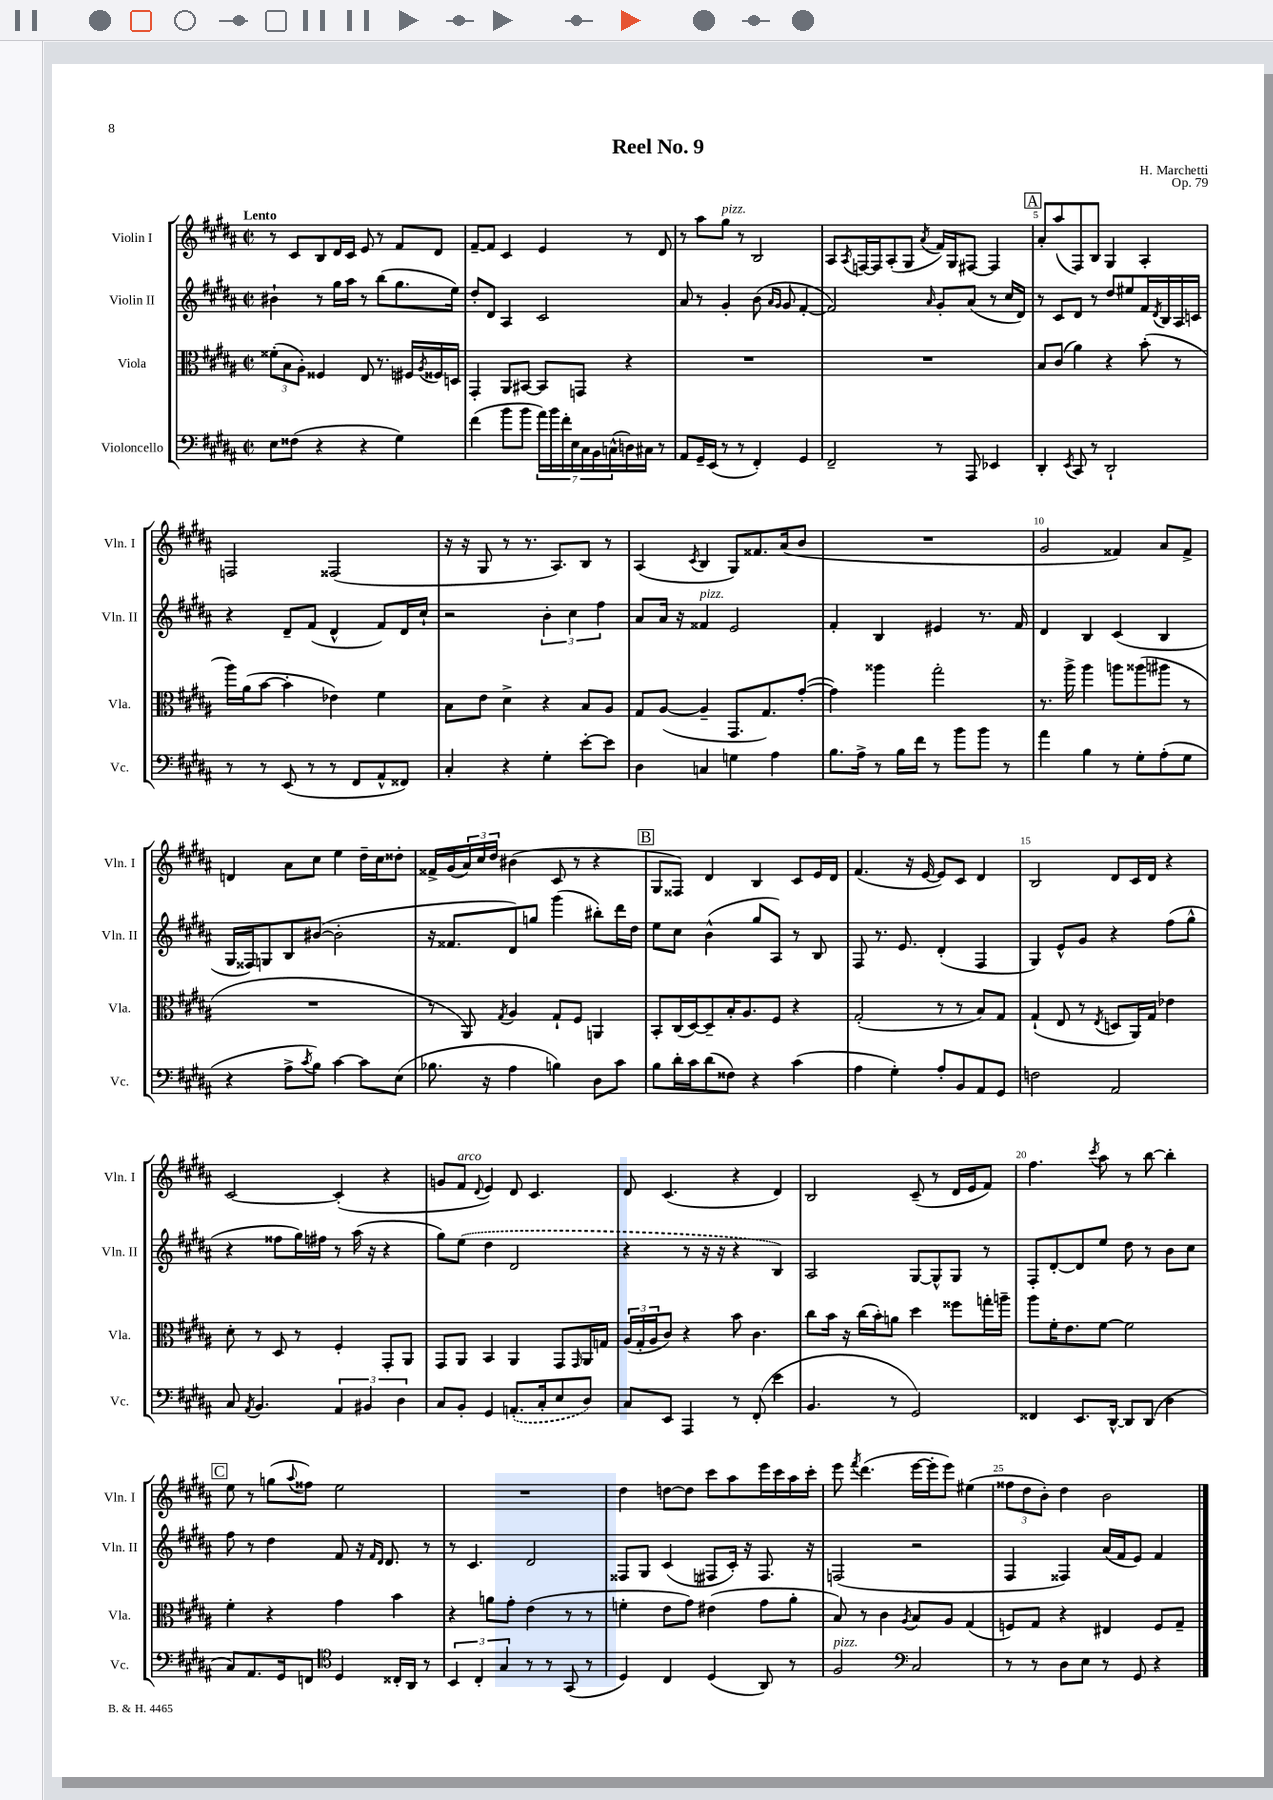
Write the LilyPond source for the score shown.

\header { title = "Reel No. 9" composer = "H. Marchetti" opus = "Op. 79" }
<<
\new StaffGroup <<
\new Staff = "s0" \with { instrumentName = "Violin I" shortInstrumentName = "Vln. I" } {
    \clef treble \key b \major \defaultTimeSignature \time 2/2 \tempo "Lento"
    r8 cis'8 b8 dis'16 cis'16 e'8 r8 fis'8 dis'8 |
    fis'8~-- fis'8 cis'4 e'4 r8 dis'8 |
    r8 ais''8 gis''8^\markup { \italic "pizz." } r8 b2 |
    ais8 \acciaccatura { ais8 } f16~ f16 ais8-.( gis8 \acciaccatura { ais'8 } fis'16) gis16 fis8~ fis4 |
    \mark \markup { \box "A" } ais'8-. ais''8( fis8) b8 gis4 ais4-. |
    f2 fisis2( |
    r16 r16 gis8 r8 r8. ais8.) b8 r8 |
    ais4( \acciaccatura { cis'8 } b4 gis8) fisis'8. ais'16( b'8 |
    R1 |
    gis'2 fisis'4) ais'8 fisis'8-> |
    d'4 ais'8 cis''8 e''4 dis''16-- cis''16 disis''8-. |
    fisis'16-> gis'16( \tuplet 3/2 { ais'16) cis''16 dis''16 } bis'4( cis'8 r8 r4 |
    \mark \markup { \box "B" } gis8 fisis8) dis'4 b4 cis'8 e'16 dis'16 |
    fis'4.( r16 e'16~ e'8) cis'8 dis'4 |
    b2 dis'8 cis'16 dis'16 r4 |
    cis'2~ cis'4-.( r4 |
    g'8 fis'8^\markup { \italic "arco" } \appoggiatura { dis'8 } e'4) dis'8 cis'4. |
    dis'8 cis'4.( r4 dis'4) |
    b2 cis'8--( r8 dis'16 e'16 fis'8) |
    fis''4. \acciaccatura { cis'''8 } ais''8 r8 b''8~ b''4-. |
    \mark \markup { \box "C" } e''8 r8 g''8( \appoggiatura { ais''8 } fisis''8) e''2 |
    R1 |
    dis''4 d''8~ d''8 cis'''8 ais''8 e'''16 cis'''16 ais''16 cis'''16-. |
    e'''8 \acciaccatura { fis'''8 } dis'''4.( e'''16~ e'''16-. e'''8) eis''4( |
    \tuplet 3/2 { fisis''8 dis''8 b'8-.) } dis''4 b'2 \bar "|." |
}
\new Staff = "s1" \with { instrumentName = "Violin II" shortInstrumentName = "Vln. II" } {
    \clef treble \key b \major \defaultTimeSignature \time 2/2
    bis'4-! r8 gis''16 ais''16 r8 b''8( gis''8. e''16) |
    dis''8-. dis'8 ais4 cis'2 |
    ais'8 r8 gis'4-. b'8( \grace { ais'16 gis'16 } gis'8 fis'4~-. |
    fis'2) \grace { ais'16 } gis'8-. ais'8( r8 cis''16 dis'16) |
    \mark \markup { \box "A" } r8 cis'8 dis'8 r8 dis''8 eis''8 fis'16 \acciaccatura { dis'8 } b16 ais16 c'16 |
    r4 dis'8-- fis'8( dis'4-^ fis'8) dis'16 cis''16-! |
    r2 \tuplet 3/2 { b'4-. cis''4 fis''4 } |
    ais'8 ais'16 r16 fisis'4^\markup { \italic "pizz." } e'2 |
    fis'4-. b4 eis'4 r8. fis'16 |
    dis'4 b4 cis'4( b4 |
    gis16 fisis16) g8 b8 bis'8~( bis'2-. |
    r16 fisis'8. dis'8) g''8 gis'''4( bis''8-.) dis'''16 dis''16 |
    \mark \markup { \box "B" } e''8 cis''8 b'4-^( gis''8 ais8) r8 b8 |
    fis8 r8. e'8. dis'4-.( fis4 |
    gis4) e'8-^ gis'8 r4 fis''8( gis''8-^ |
    r4 fisis''8 gis''16) fis''16 r8 ais''16( r16 r4 |
    gis''8) \once \slurDashed e''8( dis''4 dis'2 |
    r4 r8 r16 r16 r4 b4) |
    ais2 gis8~ gis8-^ gis8 r8 |
    fis8-. dis'8~-. dis'8 e''8 dis''8 r8 b'8 cis''8 |
    \mark \markup { \box "C" } fis''8 r8 dis''4 fis'8 r16 \grace { fis'16 dis'16 } dis'8. r8 |
    r8 cis'4. dis'2 |
    fisis8 gis8 cis'4( fis8 cis'16-.) r16 fis8. r16 |
    f2( r2 |
    fis4 fisis4) ais'16( fis'16 e'8) fis'4 \bar "|." |
}
\new Staff = "s2" \with { instrumentName = "Viola" shortInstrumentName = "Vla." } {
    \clef alto \key b \major \defaultTimeSignature \time 2/2
    \tuplet 3/2 { fisis'8-.( b8 ais8-.) } fisis4 e8 r8. fis16 \acciaccatura { ais8 } fisis16 d16 |
    gis,4-. ais,8 bis,8~ bis,8 g,8 r4 |
    R1 |
    R1 |
    \mark \markup { \box "A" } b8 cis'8( ais'4) r4 b'8-.( r8 |
    ais''16) ais'16( b'8~ b'4-. ees'4) fis'4 |
    b8 e'8 dis'4-> r4 b8 ais8 |
    gis8 ais8~( ais4-- gis,8. gis8.) gis'8~-.( |
    gis'4) aisis''4 gis''2-. |
    r8. ais''16-> ais''4 a''8 aisis''8( ais''8 r8 |
    R1 |
    r8 ais,8) \acciaccatura { gis8 } ais4 gis8-! fis8 a,4 |
    \mark \markup { \box "B" } b,8-. cis16( dis16~) dis8-- b16-. ais8. fis8 r4 |
    gis2-.( r8 r8 b8) gis8 |
    gis4-!( e8 r8 \acciaccatura { e8 } d8 ais,16) gis16 ees'4 |
    dis'8-. r8 dis8 r8 fis4-. gis,8-. ais,8 |
    gis,8 ais,8 b,4 ais,4 gis,8 \grace { gis,16 } ais,16 g16 |
    \tuplet 3/2 { ais16( gis16-. ais16 } cis'8) r4 b'8 cis'4. |
    cis''8 b'16 r16 cis''16( b'16-.) a'8 dis''4 fisis''8 g''16-. a''16-- |
    ais''8 fis'16-. e'8. fis'8~ fis'2 |
    \mark \markup { \box "C" } fis'4-. r4 gis'4 b'4 |
    r4 a'8 gis'8-. e'4( r8 r8 |
    f'4-. e'8 gis'8) eis'4( gis'8 ais'8-. |
    b8) r8 cis'4 \acciaccatura { ais8 } b8 ais8 gis4( |
    f8) gis8 r4 eis4 f8 gis8-- \bar "|." |
}
\new Staff = "s3" \with { instrumentName = "Violoncello" shortInstrumentName = "Vc." } {
    \clef bass \key b \major \defaultTimeSignature \time 2/2
    e8 fisis8( r4 r4 gis4) |
    fis'4( b'8 b'8 \tuplet 7/4 { ais'16) b'16 fis'16-. e16 cis16 b,16 c16-^( } d16) cis16 r8 |
    ais,8 gis,16-- e,16( r8 r8 fis,4-.) gis,4 |
    fis,2-- r8 ais,,8 ees,4 |
    \mark \markup { \box "A" } dis,4-. \acciaccatura { e,8 } cis,8 r8 dis,2-! |
    r8 r8 e,8( r8 r8 fis,8 ais,8-^ fisis,8) |
    cis4-. r4 gis4-. e'8~-. e'8 |
    dis4 c4 g4 ais4 |
    b8. ais16-> r8 b16 fis'16 r8 b'8 b'8 r8 |
    ais'4 b4 r8 gis8-. ais8-.( gis8 |
    r4 ais8-> \acciaccatura { cis'8 } b8) cis'4~ cis'8 e8( |
    bes8. r16 ais4 b4) dis8 cis'8 |
    \mark \markup { \box "B" } b8 dis'16-. cis'16 dis'8( fisis8) r4 cis'4( |
    ais4 gis4-.) ais8-. b,8 ais,8 gis,8 |
    f2 ais,2 |
    cis8 \acciaccatura { ais,8 } b,4. \tuplet 3/2 { ais,4 bis,4 dis4 } |
    cis8 b,8-. gis,4 \once \slurDashed a,8.-.( cis16-. e8 dis8) |
    cis8 e,8 ais,,4 r8 fis,8-.( e'4 |
    b,4. r8 gis,2) |
    fisis,4 e,8. dis,16~-^ dis,8 dis,8( dis4 |
    \mark \markup { \box "C" } cis8) ais,8. gis,16 f,8 \clef tenor dis4 cisis16-. ais,16 r8 |
    \tuplet 3/2 { b,4 cis4-. gis4 } r8 r8 gis,8( r8 |
    dis4) cis4 dis4( ais,8) r8 |
    fis2^\markup { \italic "pizz." } \clef bass cis2 |
    r8 r8 dis8 e8 r8 gis,8 r4 \bar "|." |
}
>>
>>
\layout { \context { \Score \override BarNumber.break-visibility = ##(#f #t #t) barNumberVisibility = #(every-nth-bar-number-visible 5) } }
